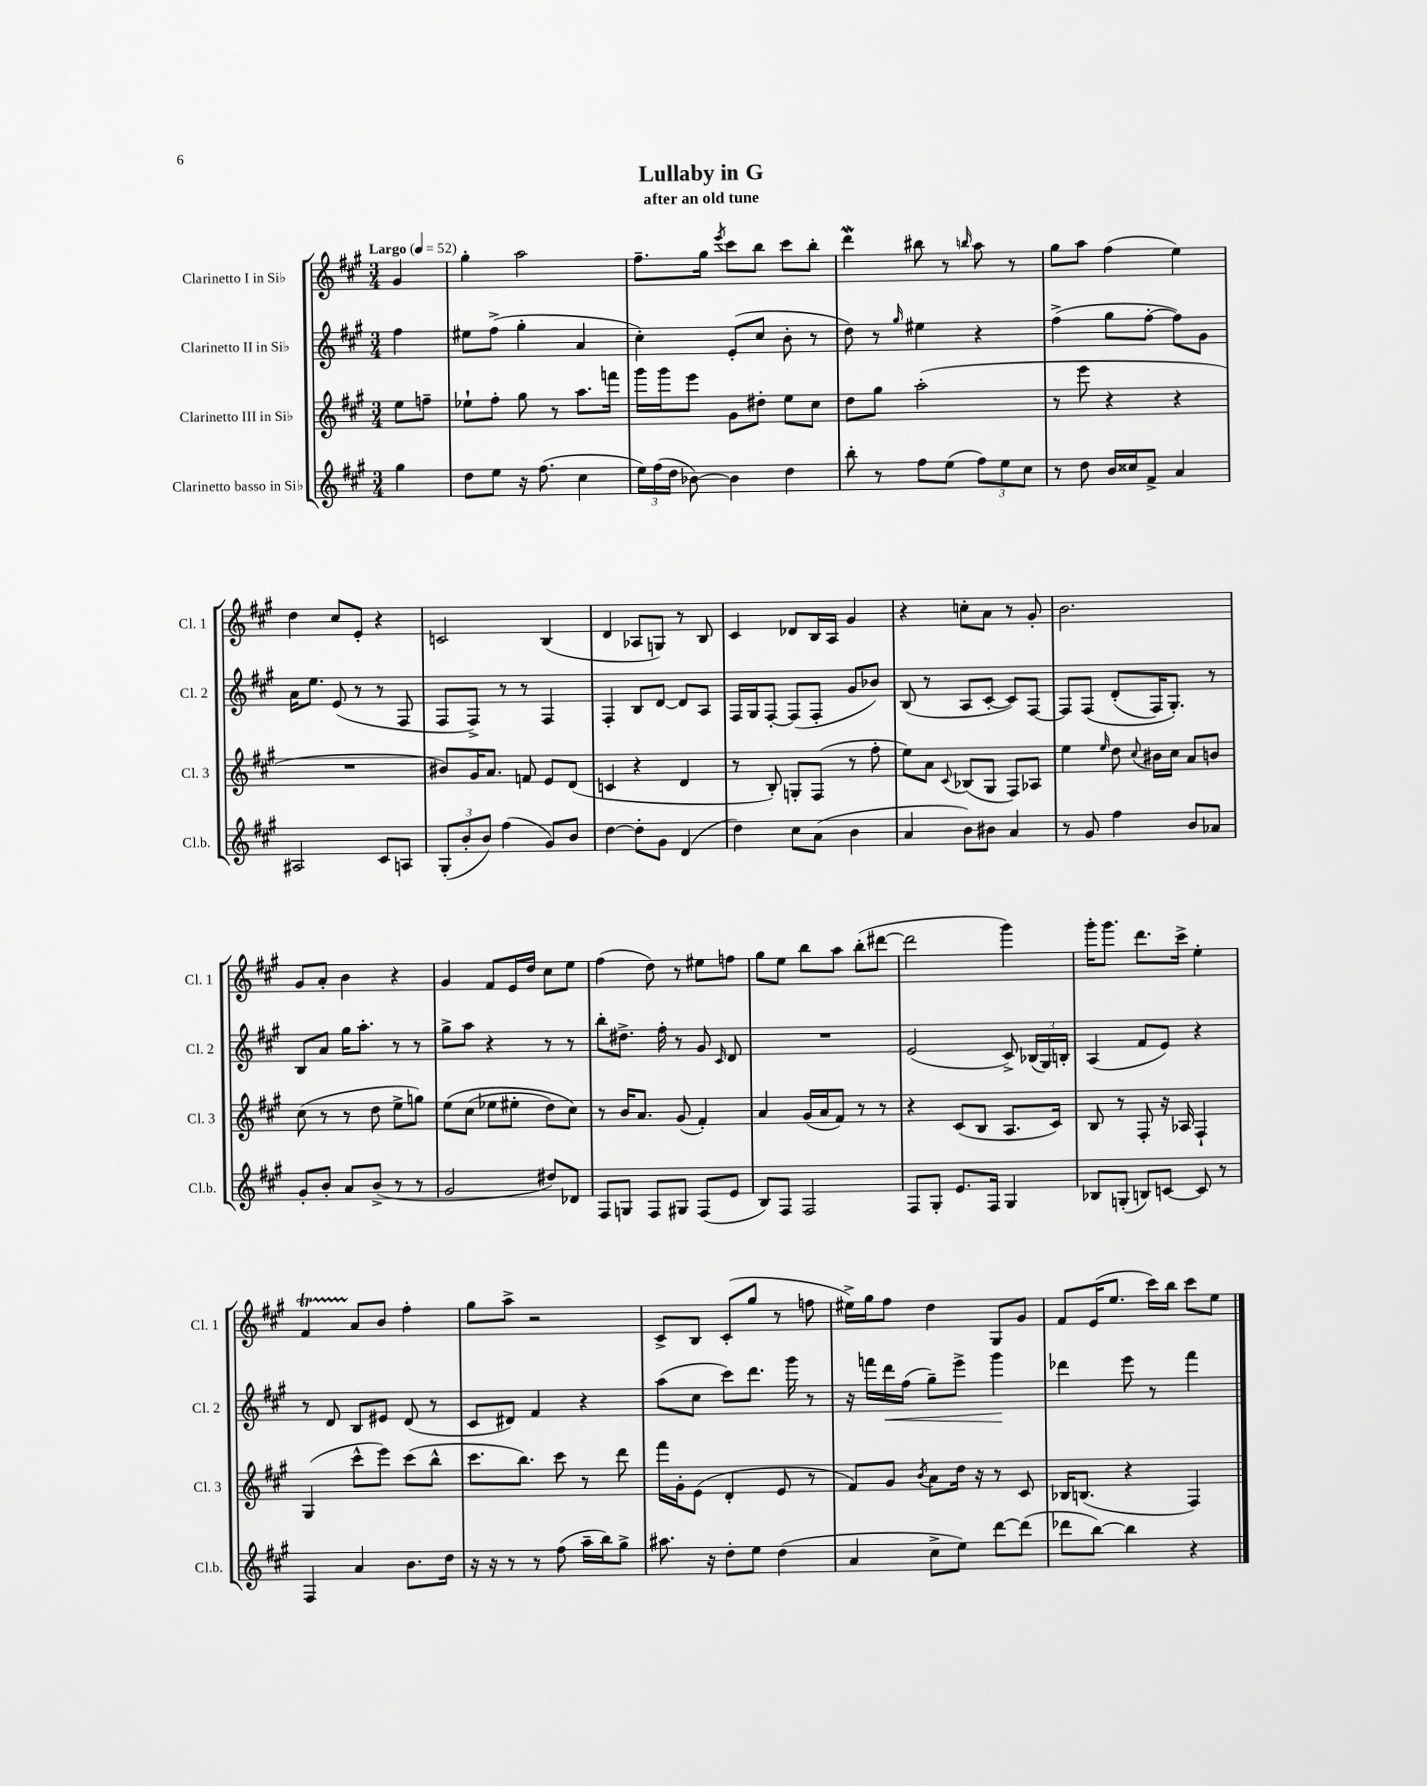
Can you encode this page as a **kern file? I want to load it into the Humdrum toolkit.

**kern	**kern	**kern	**kern
*staff4	*staff3	*staff2	*staff1
*clefG2	*clefG2	*clefG2	*clefG2
*k[f#c#g#]	*k[f#c#g#]	*k[f#c#g#]	*k[f#c#g#]
*M3/4	*M3/4	*M3/4	*M3/4
*MM52	*MM52	*MM52	*MM52
4gg#	8ee	4ff#	4g#
.	8ff~	.	.
=	=	=	=
8dd	8ee-`	8ee#	4gg#'
8ee	8ff#'	(8ff#^	.
16r	8gg#	4gg#'	2aa
(8.ff#	.	.	.
.	8r	.	.
4cc#	8.aa	4a	.
.	16fff	.	.
=	=	=	=
24ee)	16ggg#	4cc#')	8.ff#~
(24ff#	.	.	.
.	16ggg#	.	.
24dd	.	.	.
[8b-)	8eee	.	.
.	.	.	16gg#
.	.	.	8qeee
4b-]	8g#	(8e'	8ccc#
.	8dd#'	8cc#	8bb
4dd	8ee	8b'	8ccc#
.	8cc#	8r	8bb'
=	=	=	=
8bb'	8dd	8dd)	4ddd
8r	8gg#	8r	.
.	.	16qqgg#	.
8ff#	(2aa'	4ee#	8bb#
(8ee	.	.	8r
.	.	.	16qqbb
12ff#)	.	4r	8aa
12ee	.	.	.
.	.	.	8r
12cc#	.	.	.
=	=	=	=
8r	8r	(4ff#^	8gg#
8dd	8eee	.	8aa
16b	4r	8gg#	(4ff#
16cc##	.	.	.
8f#^	.	[8ff#'	.
4a	4r	8ff#])	4ee)
.	.	8g#	.
=	=	=	=
2A#	2.r	16a	4dd
.	.	8.ee	.
.	.	(8e	8cc#
.	.	8r	8e'
8c#	.	8r	4r
8A	.	8F#	.
=	=	=	=
(12G#'	8b#)	8F#	2c
12b'	.	.	.
.	16g#	8F#^)	.
12b)	.	.	.
.	8.a	.	.
(4ff#	.	8r	.
.	8f	8r	.
8g#)	8e	4F#	(4B
8b	(8d	.	.
=	=	=	=
[4dd	4c	4F#'	4d
8dd']	4r	8B	8A-
8g#	.	[8d	8G)
(4d	4d	8d]	8r
.	.	8A	8B
=	=	=	=
4dd)	8r	16F#	4c#
.	.	16G#	.
.	8B')	[8F#'	.
8cc#	8G'	(8F#]	8d-
(8a	(8F#	8F#'	16B
.	.	.	16A
4b	8r	8g#	4g#
.	8ff#'	8b-)	.
=	=	=	=
4a	8ee)	(8B	4r
.	8a	8r	.
.	8qqc#	.	.
8b)	(8B-	8A	8cc'
8b#	8G#	[8c#'	8a
4a	8F#)	8c#])	8r
.	8A-	[8F#	8g#'
=	=	=	=
8r	4ee	8F#]	2.b
8g#	.	&(8F#	.
.	16qqee	.	.
4ff#	8dd	(8d'	.
.	8qqcc#	.	.
.	16b#	16F#)	.
.	16cc#	8.G#'&)	.
8b	8a	.	.
8a-	8b	8r	.
=	=	=	=
8g#'	(8cc#	8B	8g#
8b'	8r	8a	8a'
8a	8r	16gg#	4b
.	.	8.aa'	.
(8b^	8dd	.	.
8r	8ee^	8r	4r
8r	8gg)	8r	.
=	=	=	=
2g#	&(8ee	8gg#^	4g#
.	(8cc#	8aa	.
.	8ee-	4r	8f#
.	8ee#'	.	16e
.	.	.	16dd
8dd#)	8dd)	8r	8cc#
8d-	8cc#&)	8r	8ee
=	=	=	=
8F#	8r	8bb'	(4ff#
8G	16b	8.dd#^	.
.	8.a	.	.
8F#	.	.	8dd)
.	.	16ff#'	.
8G#	(8g#	8r	8r
(8F#	4f#')	8g#	8ee#
.	.	16qqc#	.
8e	.	8d	8ff
=	=	=	=
8B)	4a	2.r	8gg#
8F#	.	.	8ee
2F#	(16g#	.	8bb
.	16a	.	.
.	8f#)	.	8aa
.	8r	.	(8bb'
.	8r	.	[8ddd#
=	=	=	=
8F#	4r	(2e	2ddd#]
8G#'	.	.	.
8.e	(8c#	.	.
.	8B	.	.
16F#	.	.	.
4G#	8.A	8c#^)	4ggg#)
.	.	(24B-	.
.	.	24G#)	.
.	16c#)	.	.
.	.	24B'	.
=	=	=	=
8B-	8B	(4A	16ggg#'
.	.	.	8.ggg#
(8G'	8r	.	.
8B)	8F#'	8f#	8.ddd
[8c	16r	8e)	.
.	16A-	.	16ccc#^
8c]	4F#`	4r	4ee'
8r	.	.	.
=	=	=	=
4F#	(4G#	8r	4f#
.	.	8d	.
4a	8ccc#^^	8B	8a
.	8eee)	8e#	8b
8.b	(8ccc#	(8d	4ff#'
.	8bb^^	8r	.
16dd	.	.	.
=	=	=	=
16r	8.ccc#	8c#	8gg#
16r	.	.	.
8r	.	8d#)	8aa^
.	8.bb)	.	.
8r	.	4f#	2r
(8ff#	8ccc#	.	.
16aa~	8r	4r	.
16bb)	.	.	.
8gg#^	8ddd	.	.
=	=	=	=
8.aa#	16fff#	(8aa	8c#^
.	16g#'	.	.
.	(8e	8cc#	8B
16r	.	.	.
8dd'	4d'	8ccc#)	(8c#'
8ee	.	8.ddd	8gg#
(4dd	8e	.	8r
.	.	16ggg#	.
.	8r	8r	8ff
=	=	=	=
4a	8f#)	16r	16ee#^)
.	.	16fff	16gg#
.	8g#	16ddd	8ff#
.	.	(16ff#	.
.	8qb	.	.
8cc#^	8a	8gg#~)	4dd
8ee)	16dd	8eee^	.
.	16r	.	.
[8ddd	8r	4ggg#	8G#
(8ddd]	8c#	.	8g#
=	=	=	=
8ddd-	16B-	4ddd-	8f#
.	(8.B	.	.
[8bb)	.	.	(16e
.	.	.	8.ee
4bb]	4r	8eee	.
.	.	8r	16ccc#)
.	.	.	16bb
4r	4F#)	4fff#	8ccc#
.	.	.	8ee
==	==	==	==
*-	*-	*-	*-
